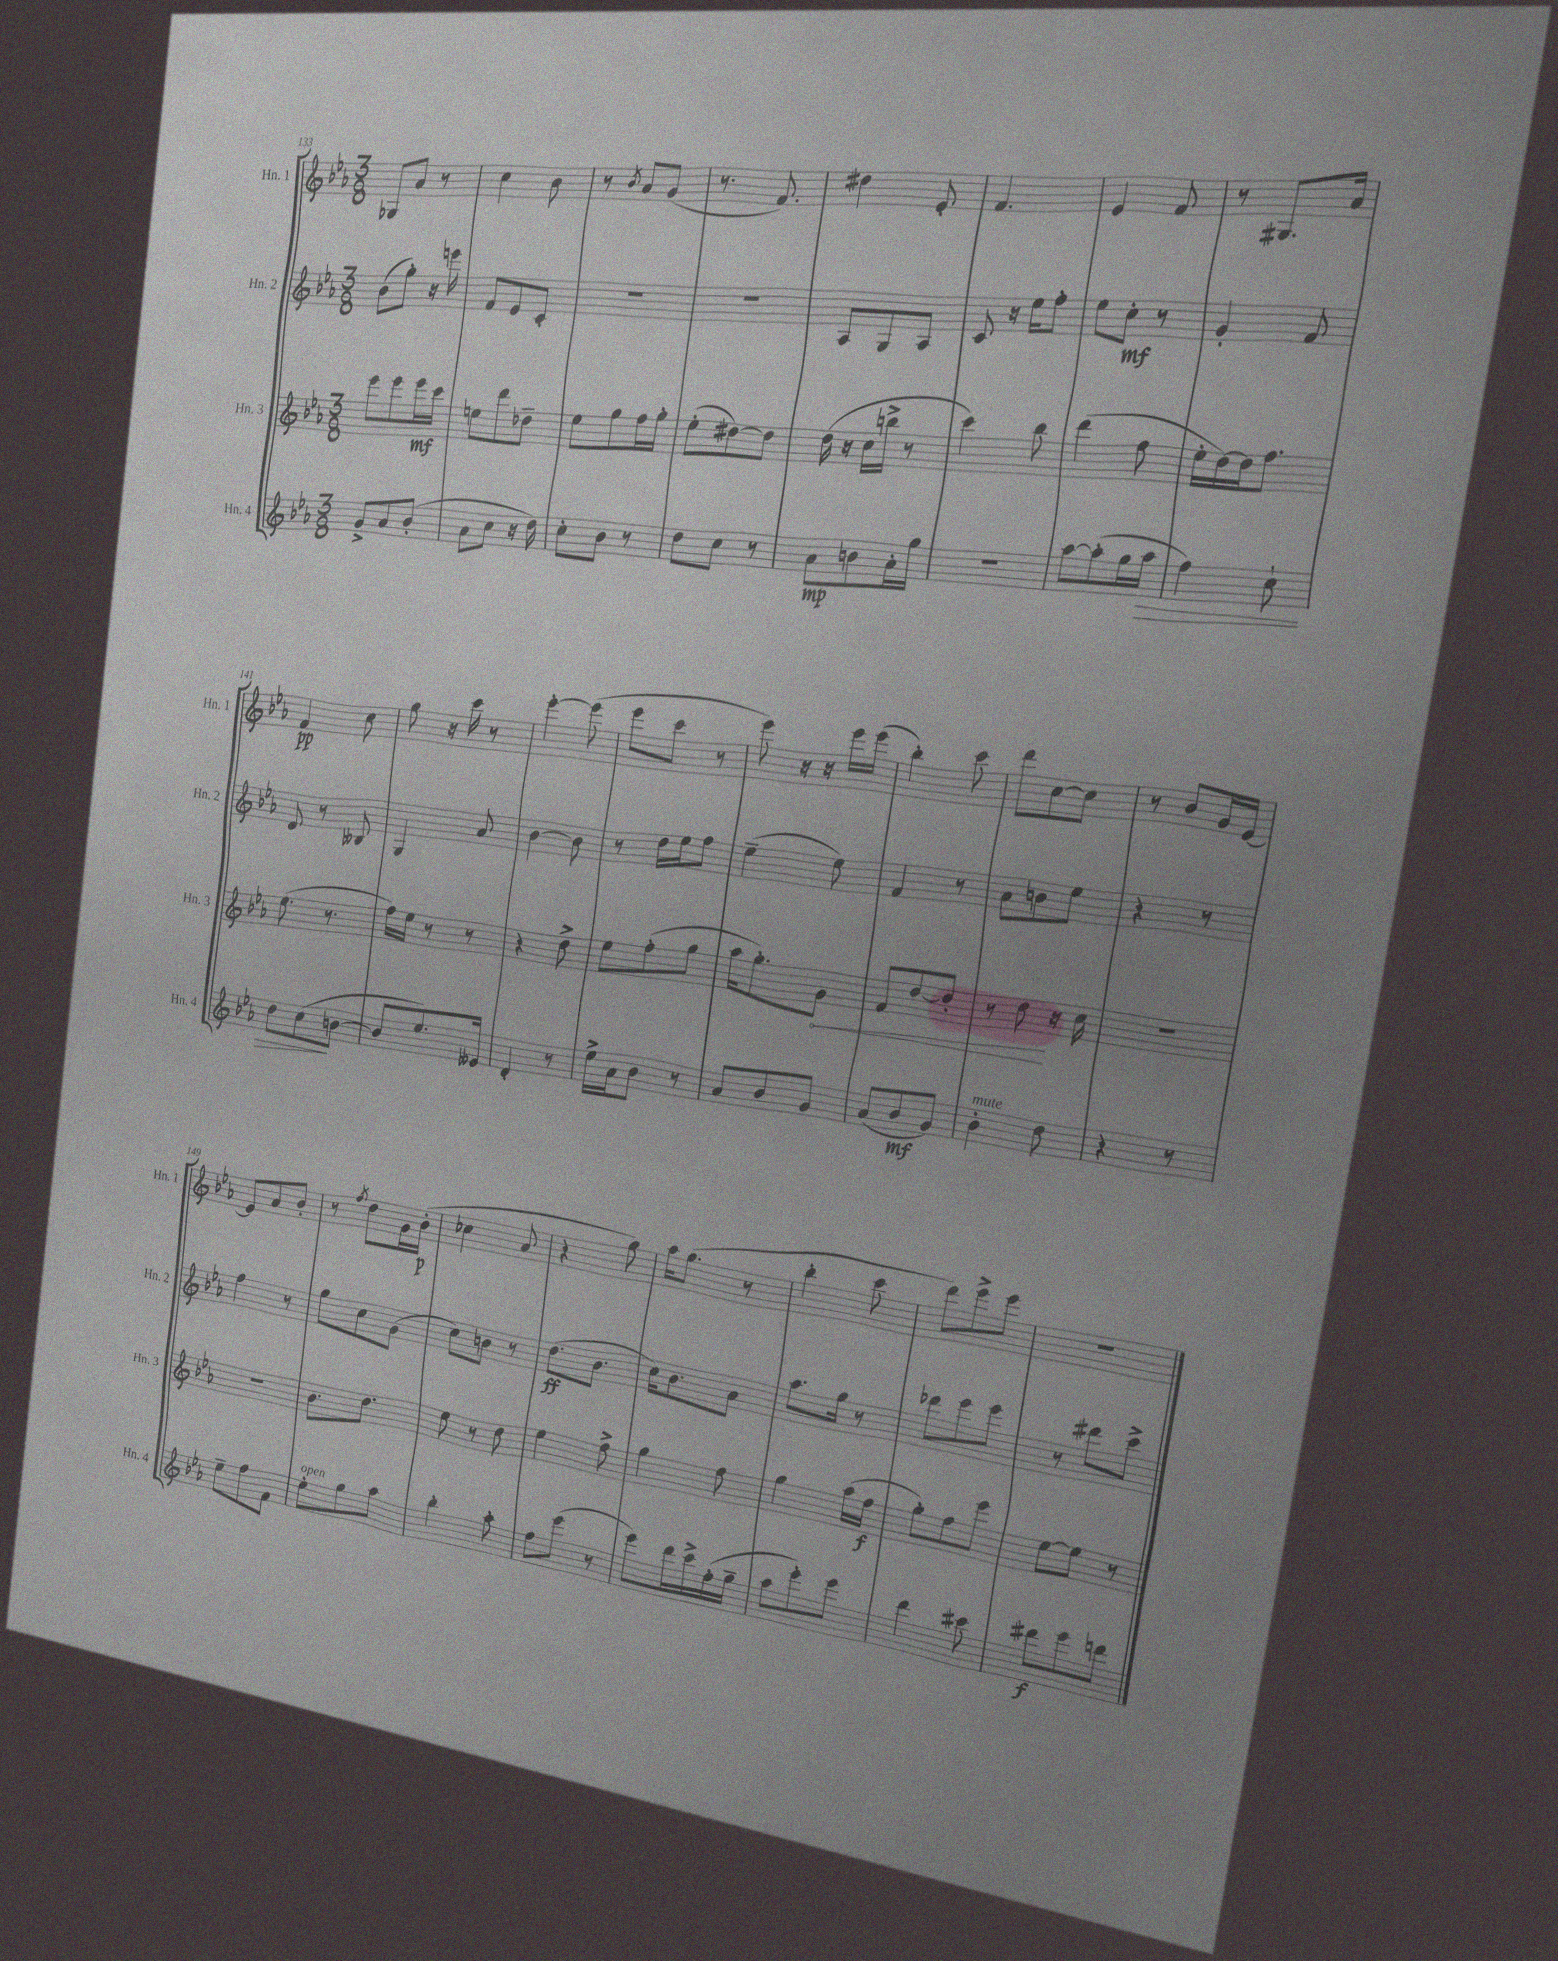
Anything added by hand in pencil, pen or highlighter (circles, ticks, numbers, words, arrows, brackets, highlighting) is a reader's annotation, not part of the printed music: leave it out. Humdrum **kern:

**kern	**dynam	**kern	**dynam	**kern	**dynam	**kern	**dynam
*part4	*part4	*part3	*part3	*part2	*part2	*part1	*part1
*staff4	*staff4	*staff3	*staff3	*staff2	*staff2	*staff1	*staff1
*I"Hn. 4	*	*I"Hn. 3	*	*I"Hn. 2	*	*I"Hn. 1	*
*I'Hn. 4	*	*I'Hn. 3	*	*I'Hn. 2	*	*I'Hn. 1	*
*clefG2	*	*clefG2	*	*clefG2	*	*clefG2	*
*k[b-e-a-]	*	*k[b-e-a-]	*	*k[b-e-a-]	*	*k[b-e-a-]	*
*M3/8	*	*M3/8	*	*M3/8	*	*M3/8	*
=133	=133	=133	=133	=133	=133	=133	=133
8g^/L	.	8eee-\L	.	(8b-\L	.	8G-X/L	.
8a-/	.	8eee-\	.	8gg'\J)	.	8a-/J	.
(8b-'/J	.	16eee-\L	mf	16r	.	8r	.
.	.	16ccc\JJ	.	16eeen\	.	.	.
=134	=134	=134	=134	=134	=134	=134	=134
8a-\L	.	8een\L	.	8f/L	.	4cc\	.
8cc\J	.	8ddd\	.	8e-/	.	.	.
16r	.	8dd-X~\J	.	8c'/J	.	8b-\	.
16dd\)	.	.	.	.	.	.	.
=135	=135	=135	=135	=135	=135	=135	=135
8cc'\L	.	8ee-\L	.	4.r	.	8r	.
.	.	.	.	.	.	8qb-/	.
8b-\J	.	8gg\	.	.	.	8a-/L	.
8r	.	16ff\L	.	.	.	(8g/J	.
.	.	16gg'\JJ	.	.	.	.	.
=136	=136	=136	=136	=136	=136	=136	=136
8dd\L	.	(8ee-'\L	.	4.r	.	8.r	.
8cc\J	.	[8dd#X\)	.	.	.	.	.
.	.	.	.	.	.	8.f/)	.
8r	.	8dd#\J]	.	.	.	.	.
=137	=137	=137	=137	=137	=137	=137	=137
8a-\L	mp	(16dd\	.	8A-/L	.	4dd#X\	.
.	.	16r	.	.	.	.	.
8bn\	.	16cc\LL	.	8G/	.	.	.
.	.	16bbn^\JJ	.	.	.	.	.
16a-'\L	.	8r	.	8A-/J	.	8e-'/	.
16gg\JJ	.	.	.	.	.	.	.
=138	=138	=138	=138	=138	=138	=138	=138
4.r	.	4ccc\)	.	8c/	.	4.f/	.
.	.	.	.	16r	.	.	.
.	.	.	.	16ee-\KL	.	.	.
.	.	8bb-\	.	8ff'\J	.	.	.
=139	=139	=139	=139	=139	=139	=139	=139
[8aa-\L	.	(4ddd\	.	8ee-\L	.	4e-/	.
(8aa-'\]	.	.	.	8cc'\J	mf	.	.
16gg\L	.	8ff\	.	8r	.	8f/	.
!	!LO:HP:b	!	!	!	!	!	!
16aa-\JJ	>	.	.	.	.	.	.
=140	=140	=140	=140	=140	=140	=140	=140
4ff\)	.	16ee-'\LL	.	4g'/	.	8r	.
.	.	[16dd\)	.	.	.	.	.
.	.	16dd\J]	.	.	.	8.G#X/L	.
.	.	8.ff\J	.	.	.	.	.
8cc`\	.	.	.	8f/	.	.	.
.	.	.	.	.	.	16a-/Jk	.
!!LO:LB:g=z
=141	=141	=141	=141	=141	=141	=141	=141
8dd\L	.	(8.ee-\	.	8d/	.	4f/	pp
(8cc\	.	.	.	8r	.	.	.
.	.	8.r	.	.	.	.	.
[8bn\J	]	.	.	8B--X/	.	8cc\	.
=142	=142	=142	=142	=142	=142	=142	=142
8b/L]	.	16ff\LL)	.	4G/	.	8gg\	.
.	.	16ee-\JJ	.	.	.	.	.
8.ee-/)	.	8r	.	.	.	16r	.
.	.	.	.	.	.	16ccc\	.
.	.	8r	.	8a-/	.	8r	.
16e--X/Jk	.	.	.	.	.	.	.
=143	=143	=143	=143	=143	=143	=143	=143
4d'/	.	4r	.	[4b-\	.	[4eee-'\	.
8r	.	8dd^\	.	8b-\]	.	(8eee-\]	.
=144	=144	=144	=144	=144	=144	=144	=144
16ee-^\LL	.	8ee-\L	.	8r	.	8eee-\L	.
16a-\J	.	.	.	.	.	.	.
8b-\J	.	(8ff'\	.	16dd\LL	.	8ccc\J	.
.	.	.	.	16ee-\J	.	.	.
8r	.	8gg\J	.	8ff\J	.	8r	.
=145	=145	=145	=145	=145	=145	=145	=145
8a-/L	.	16aa-\KL	.	(4ee-~\	.	8eee-\)	.
.	.	8.gg'\)	.	.	.	.	.
8b-/	.	.	.	.	.	16r	.
.	.	.	.	.	.	16r	.
!	!	!	!LO:HP:b	!	!	!	!
8g/J	.	8g\J	<	8ee-\)	.	16eee-\LL	.
.	.	.	.	.	.	(16eee-\JJ	.
=146	=146	=146	=146	=146	=146	=146	=146
(8a-/L	.	8f/L	.	4f/	.	4bb-'\)	.
8b-/	mf	[8dd/	.	.	.	.	.
8g/J)	.	8dd'/J]	.	8r	.	8ccc\	.
=147	=147	=147	=147	=147	=147	=147	=147
!LO:TX:a:i:t=mute	!	!	!	!	!	!	!
4b-'\	.	8r	.	8a-\L	.	8ddd\L	.
.	.	8dd\	.	8bn\	.	[8cc\	.
8dd\	.	16r	[	8ee-\J	.	8cc\J]	.
.	.	16cc\	.	.	.	.	.
=148	=148	=148	=148	=148	=148	=148	=148
4r	.	4.r	.	4r	.	8r	.
.	.	.	.	.	.	8b-/L	.
8r	.	.	.	8r	.	16g/L	.
.	.	.	.	.	.	[16e-/JJ	.
!!LO:LB:g=z
=149	=149	=149	=149	=149	=149	=149	=149
8ee-~\L	.	4.r	.	4ff\	.	8e-/L]	.
8ff\	.	.	.	.	.	8a-/	.
8f\J	.	.	.	8r	.	8b-'/J	.
=150	=150	=150	=150	=150	=150	=150	=150
!LO:TX:a:i:t=open	!	!	!	!	!	!	!
8ee-'\L	.	8.b-\L	.	8gg\L	.	8r	.
.	.	.	.	.	.	8qff/	.
8gg\	.	.	.	8cc\	.	8dd\L	.
.	.	8.dd\J	.	.	.	.	.
8aa-\J	.	.	.	(8g\J	.	16g\L	.
.	.	.	.	.	.	(16b-'\JJ	p
=151	=151	=151	=151	=151	=151	=151	=151
4bb-'\	.	8ee-\	.	8cc\L)	.	4cc-X\	.
.	.	8r	.	8bn\J	.	.	.
8aa-'\	.	8dd\	.	8r	.	8a-/	.
=152	=152	=152	=152	=152	=152	=152	=152
8ff\L	.	4ee-\	.	(8.dd\L	ff	4r	.
(8eee-\J	.	.	.	.	.	.	.
.	.	.	.	8.b-\J	.	.	.
8r	.	8ff^\	.	.	.	8gg\)	.
=153	=153	=153	=153	=153	=153	=153	=153
8eee-\L)	.	4gg\	.	16cc\KL)	.	16aa-\KL	.
.	.	.	.	8.b-\	.	(8.gg\J	.
16ddd\L	.	.	.	.	.	.	.
16ccc^\	.	.	.	.	.	.	.
(16ff'\	.	8ff\	.	8a-\J	.	8r	.
16gg~\JJ	.	.	.	.	.	.	.
=154	=154	=154	=154	=154	=154	=154	=154
8aa-\L	.	4gg\	.	8.aa-\L	.	4bb-'\	.
8eee-'\)	.	.	.	.	.	.	.
.	.	.	.	16gg\Jk	.	.	.
8eee-\J	.	(16aa-\LL	.	8r	.	8ccc\	.
.	.	16ff\JJ	f	.	.	.	.
=155	=155	=155	=155	=155	=155	=155	=155
4ddd\	.	8gg'\L)	.	8ddd-X\L	.	8ddd\L)	.
.	.	8ff\	.	8eee-\	.	8eee-^\	.
8ccc#X\	.	8eee-\J	.	8eee-\J	.	8eee-\J	.
=156	=156	=156	=156	=156	=156	=156	=156
8ddd#X\L	f	[8ee-\L	.	8r	.	4.r	.
8eee-\	.	8ee-\J]	.	8ddd#X\L	.	.	.
8dddn\J	.	8r	.	8ccc^\J	.	.	.
==	==	==	==	==	==	==	==
*-	*-	*-	*-	*-	*-	*-	*-
